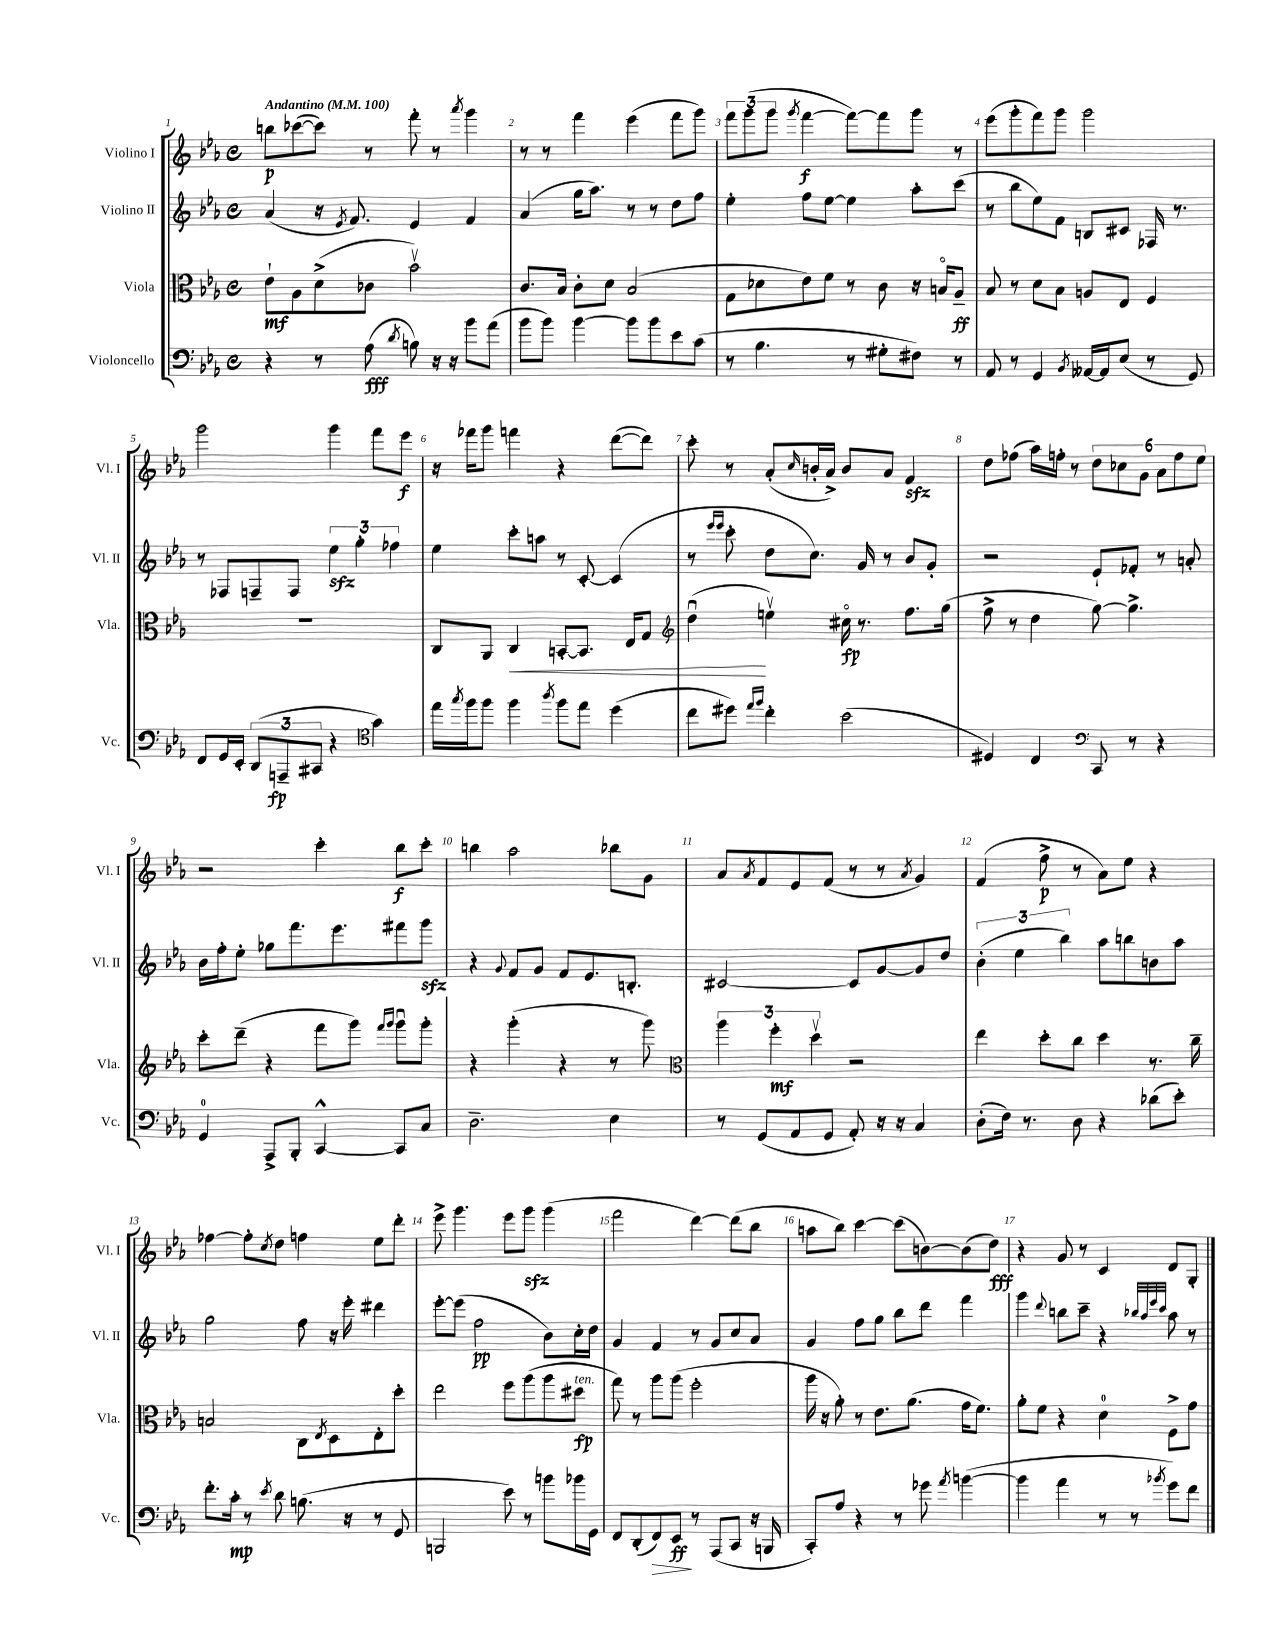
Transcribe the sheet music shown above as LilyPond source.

<<
\new StaffGroup <<
\new Staff = "s0" \with { instrumentName = "Violino I" shortInstrumentName = "Vl. I" } {
    \clef treble \key ees \major \defaultTimeSignature \time 4/4 \tempo "Andantino" 4 = 100
    b''8\p ces'''8~( ces'''8) r8 f'''8-. r8 \acciaccatura { aes'''8 } g'''4 |
    r8 r8 f'''4 ees'''4( f'''8 g'''8) |
    \tuplet 3/2 { f'''8 g'''8( g'''8 } \acciaccatura { g'''8 } f'''4~\f f'''8~) f'''8 g'''8 r8 |
    ees'''8( g'''8-. f'''8) g'''8 g'''2 |
    g'''2 g'''4 f'''8 ees'''8\f |
    r16 fes'''16 g'''8 f'''4 r4 d'''8~( d'''8) |
    c'''8-. r8 aes'8-.( \grace { c''16 } b'16-. aes'16->) b'8 aes'8 f'4\sfz |
    d''8 fes''8( aes''16) f''16-. r8 \tuplet 6/4 { d''8 ces''8 g'8 aes'8 f''8 ees''8 } |
    r2 c'''4-. bes''8\f c'''8-. |
    b''4 aes''2 bes''8 g'8 |
    aes'8 \acciaccatura { aes'8 } f'8 ees'8 f'8( r8 r8 \acciaccatura { aes'8 } g'4) |
    f'4( f''8->\p r8 aes'8) ees''8 r4 |
    fes''4~ fes''8-. \acciaccatura { c''8 } d''8 f''4 ees''8 d'''8-. |
    ees'''8-> g'''4. ees'''8 g'''8\sfz g'''4( |
    f'''2 d'''4~) d'''8( bes''8 |
    a''8 bes''8) c'''4~ c'''8( b'8~) b'8( d''8\fff) |
    r4 g'8 r8 c'4 d'8 g8-. \bar "|." |
}
\new Staff = "s1" \with { instrumentName = "Violino II" shortInstrumentName = "Vl. II" } {
    \clef treble \key ees \major \defaultTimeSignature \time 4/4
    aes'4( r16 \acciaccatura { ees'8 } f'8.) ees'4 f'4 |
    aes'4( g''16 aes''8.) r8 r8 d''8 f''8 |
    ees''4-. f''8 ees''8~ ees''4 aes''8-. c'''8( |
    r8 bes''8 ees''8) f'8 b8 cis'8 fes16 r8. |
    r8 fes8 f8-- f8 \tuplet 3/2 { ees''4\sfz g''4-. fes''4 } |
    ees''4 c'''8-. a''8 r8 c'8~-. c'4( |
    r8 \grace { ees'''16 ees'''16 } c'''8-. d''8 c''8.) g'16 r8 bes'8 g'8-. |
    r2 ees'8-! fes'8-. r8 a'8-. |
    bes'16 f''16-. ees''8-. ges''8 f'''8. ees'''8. fis'''8 g'''8\sfz |
    r4 \appoggiatura { g'8 } f'8 g'8 f'8 ees'8. b8.-. |
    cis'2~ cis'8 g'8~ g'8 d''8 |
    \tuplet 3/2 { bes'4-.( ees''4 bes''4) } aes''8 b''8 b'8 aes''8 |
    g''2 f''8 r16 ees'''16-. dis'''4 |
    ees'''8~-. ees'''8( f''2\pp bes'8) c''16-. d''16 |
    g'4 f'4 r8 g'8 c''8 aes'8 |
    g'4 f''8 g''8 bes''8 d'''8 f'''4 |
    g'''4 \appoggiatura { d'''8 } b''8 c'''8-- r4 \grace { bes''32 aes''32 ees'''32 c'''32 } aes''8 r8 \bar "|." |
}
\new Staff = "s2" \with { instrumentName = "Viola" shortInstrumentName = "Vla." } {
    \clef alto \key ees \major \defaultTimeSignature \time 4/4
    ees'8-!\mf aes8 d'8->( ces'8 bes'2\upbow) |
    c'8. bes16 c'8-. d'8 bes2( |
    g8 des'8 ees'8) f'8 r8 c'8 r16 b16\flageolet aes8--\ff |
    bes8 r8 d'8 bes8 a8 ees8 f4 |
    R1 |
    c8 aes,8 c4\< b,8~-. b,8. ees16 g8 |
    \clef treble d''4\downbow\!( e''4\upbow) cis''16\flageolet\fp r8. f''8. g''16( |
    f''8-> r8 d''4 g''8~) g''4.-> |
    c'''8-. d'''8--( r4 f'''8 g'''8) \grace { f'''16 g'''16 } g'''8\downbow g'''8-. |
    r4 g'''4-.( r4 r8 g'''8) |
    \clef alto \tuplet 3/2 { aes''4 f''4-.\mf d''4\upbow } r2 |
    ees''4 d''8-. c''8 d''4 r8. c''16-- |
    b2 c8 \acciaccatura { ees8 } d8 ees8-. d''8-. |
    ees''2 f''8 aes''8( aes''8 dis''8\fp^\markup { \italic "ten." } |
    g''8) r8 aes''8 aes''8( f''2-. |
    aes''16 r16 aes'8-.) r8 ees'8. aes'8.( g'16 f'8.) |
    aes'8-. f'8 r4 d'4-0 f8-> g'8 \bar "|." |
}
\new Staff = "s3" \with { instrumentName = "Violoncello" shortInstrumentName = "Vc." } {
    \clef bass \key ees \major \defaultTimeSignature \time 4/4
    r4 r8 aes8\fff( \acciaccatura { d'8 } b8) r16 r16 bes'8 aes'8( |
    bes'8 bes'8) bes'4~ bes'8 bes'8 ees'8 c'8( |
    r8 bes4. r8 gis8-. fis8) r8 |
    aes,8 r8 g,4 \acciaccatura { bes,8 } aeses,16~ aeses,16 ees8( r8 g,8) |
    f,8 g,16 ees,16-. \tuplet 3/2 { d,8( a,,8--\fp cis,8 } r4 \clef tenor g'4) |
    ees''16 \acciaccatura { g''8 } f''16 f''8 f''4 \acciaccatura { aes''8 } f''8 ees''8 d''4( |
    c''8 dis''8) \grace { ees''16 f''16 } c''4-. bes'2( |
    dis4) c4 \clef bass c,8 r8 r4 |
    g,4-0 aes,,8-> bes,,8-. c,4~-^ c,8 c8 |
    d2.-- ees4 |
    r8 g,8( aes,8 g,8 aes,8-.) r16 r16 c4 |
    d8-.( f16) r8. d8 r4 des'8( ees'8-.) |
    f'8.-. c'16-.\mp r8 \acciaccatura { ees'8 } d'8 b8.( r16 r8 g,8 |
    b,,2 ees'8) r8 b'8 bes'16 g,16 |
    f,8 d,8-.( f,8\>) ees,8\ff\! r8 aes,,8( c,8 r16 b,,16 |
    c,8-.) aes8 r4 r8 ges'8 \acciaccatura { aes'8 } b'4~( |
    b'4 aes'4 r8 r8 \acciaccatura { bes'8 } g'8) f'8 \bar "|." |
}
>>
>>
\layout { \context { \Score \override BarNumber.break-visibility = ##(#f #t #t) barNumberVisibility = #all-bar-numbers-visible } }
